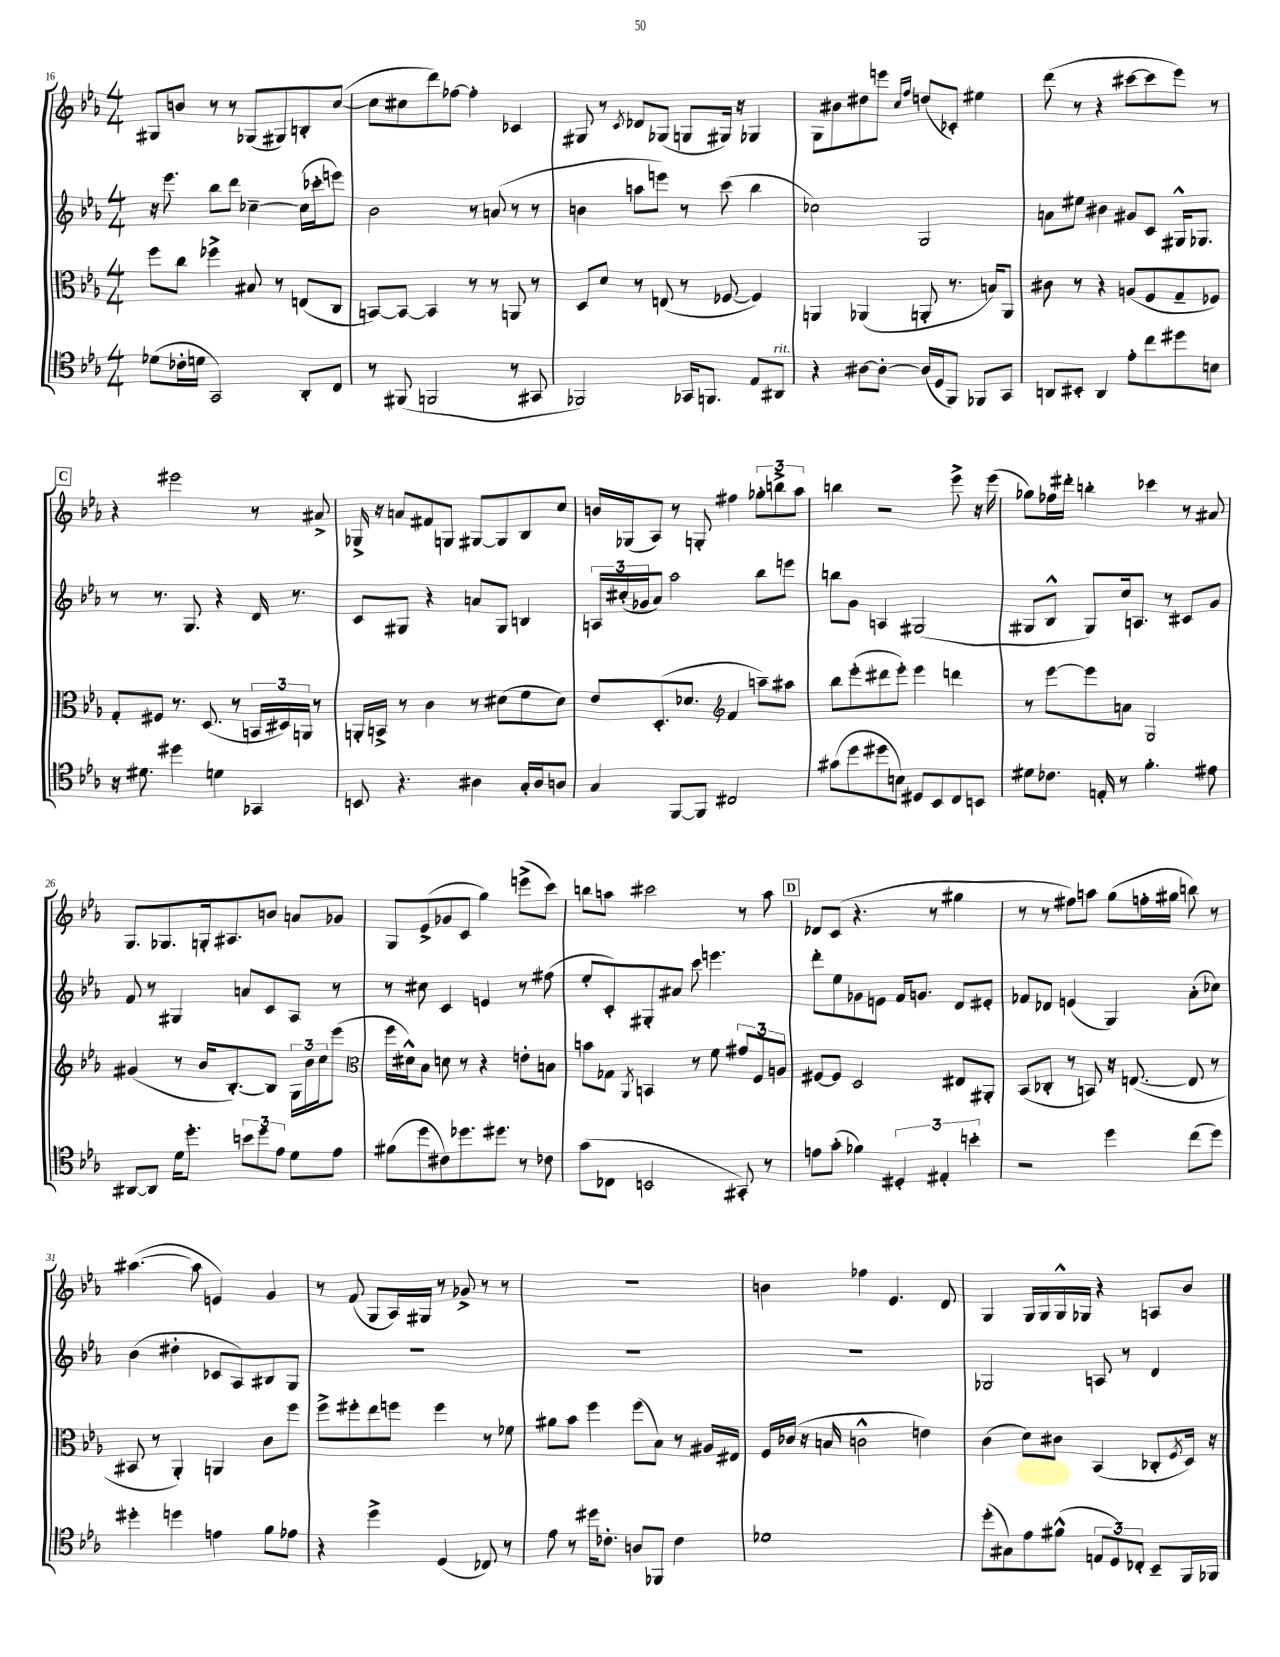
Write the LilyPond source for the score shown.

<<
\new StaffGroup <<
\new Staff = "s0" {
    \clef treble \key ees \major \numericTimeSignature \time 4/4
    gis8 b'8 r8 r8 ges8( gis8) b8-. c''8~( |
    c''8 cis''8 d'''8) fes''8~ fes''4-. ces'4 |
    gis8 r8 \acciaccatura { c'8 } des'8 ges8( g8 gis16) r16 ges4 |
    g8 bis'8 dis''8 e'''8 \grace { c''16 f''16 } d''8( ces'8-.) eis''4 |
    d'''8( r8 r4 cis'''8~ cis'''8 ees'''8) r8 |
    \mark \markup { \box "C" } r4 eis'''2 r8 ais'8-> |
    ges16-> r16 a'8 fis'8 g8 gis8~ gis8 bes8 c''8 |
    b'16 ges16( aes8) r8 g8-. fis''4 \tuplet 3/2 { ges''8-. b''8-> aes''8 } |
    b''4 r2 ees'''8-> r16 ees'''16( |
    ges''8) fes''16 dis'''16-. b''4-. ces'''4 r8 ais'8 |
    g8. ges8. g16-. ais8. b'8 a'8 ges'8 |
    g8 ees'8->( ges'8 c'8 g''4) e'''8->( c'''8) |
    b''8 a''8 cis'''2 r8 a''8 |
    \mark \markup { \box "D" } des'8 c'8( r4. r8 gis''4 |
    r8 r8 fis''8) a''8 g''8( f''16-. gis''16 b''8) r8 |
    ais''4.~( ais''8 e'4) g'4 |
    r8 f'8( g8 aes16) gis16 r8 ges'8-> r8 r8 |
    r1 |
    b'4 fes''4 ees'4. d'8 |
    g4 g16 g16 g16-^ ges16 r4 a8 bes'8 \bar "|." |
}
\new Staff = "s1" {
    \clef treble \key ees \major \numericTimeSignature \time 4/4
    r16 ees'''8. bes''8 d'''8 ces''4~-- ces''16( ces'''16-. e'''8) |
    bes'2 r8 a'8( r8 r8 |
    b'4 a''8 e'''8) r8 c'''8( bes''4 |
    ces''2) g2 |
    a'8 eis''8 bis'4 gis'8 c'8 gis16-^ ges8. |
    \mark \markup { \box "C" } r8 r8. g8. r4 d'16 r8. |
    c'8 gis8 r4 a'8 gis8 b4 |
    \tuplet 3/2 { a16 cis''16-.( ges'16 } aes'8) aes''2 bes''8 e'''8 |
    b''8 g'8 a4 gis2( |
    gis8 bes8-^ gis8) c''16 a8. r8 cis'8 g'8 |
    f'8 r8 gis4 a'8 c'8 aes8 r8 |
    r8 cis''8 c'4 e'4 r8 fis''8( |
    ees''8-. c'8-.) gis8-. ais'8 c'''8 e'''4. |
    \mark \markup { \box "D" } d'''8-. ees''8 ges'8 e'8 f'16 g'8. d'8 eis'8-. |
    fes'8 des'8 e'4( g4) aes'8-.( ces''8) |
    bes'4( dis''4-. ces'8 aes8) bis8 g8 |
    R1 |
    R1 |
    R1 |
    ges2 a8 r8 d'4 \bar "|." |
}
\new Staff = "s2" {
    \clef alto \key ees \major \numericTimeSignature \time 4/4
    f''8 c''8 fes''4-> bis8 r8 e8( c8 |
    b,8~) b,8~ b,4 r8 r8 a,8 r8 |
    d8 d'8 r8 e8( r8 fes8~ fes4) |
    a,4 aes,4( a,8-. r8. b16) a,8 |
    cis'8 r8 r4 a8( f8 g8-- fes8) |
    \mark \markup { \box "C" } g8-. fis8 r8. d8.( r8 \tuplet 3/2 { b,16 dis16) a,16 } r8 |
    a,16-. b,16-> r8 c'4 r8 dis'8( f'8 dis'8) |
    ees'8 d8.-.( des'8. \clef treble f'4 a''8--) ais''8 |
    bes''8 ees'''8-.( dis'''8 ees'''8-.) ees'''4 d'''4 |
    r8 ees'''8~ ees'''8 a'8 g2 |
    gis'4( r8 bes'16 bes8.~-.) bes8 \tuplet 3/2 { g16 bes'16 c''16 } ees'''8( |
    \clef alto f''16 dis'16-^) bes8 d'8 r8 r4 e'8-. b8 |
    b'8 ges8 \acciaccatura { aes,8 } b,4 r8 f'8 \tuplet 3/2 { gis'8 f8 a8 } |
    \mark \markup { \box "D" } fis8~ fis8 d2 eis8 ais,8-. |
    bes,8( ces8-. r8 b,8) r16 e8.~( e8 r8 |
    bis,8 r8 aes,4-.) a,4 c'8 f''8 |
    f''8-> fis''8-. ees''8 f''8 f''4 r8 fes'8 |
    ais'8 bes'8 f''4 f''8( bes8) r8 ais16 eis16 |
    f16 ces'16( r16 b16 c'2-^ e'4) |
    c'4( d'8) cis'8 bes,4( ces8-. \acciaccatura { f8 } d16) r16 \bar "|." |
}
\new Staff = "s3" {
    \clef tenor \key ees \major \numericTimeSignature \time 4/4
    des'8( ces'16-. d'16 g,2) aes,8-. c8 |
    r8 fis,8( f,2 r8 gis,8 |
    fes,2) ges,16 f,8. ees8 ais,8^\markup { \italic "rit." } |
    r4 ais8~ ais8~-. ais16( d16 f,8) fes,8 g,8 |
    a,8 bis,8-. a,4 ees'8-. c''8 dis''8 b8 |
    \mark \markup { \box "C" } r16 dis'8. dis''4 d'4 ges,4 |
    b,8 r4. ais4 g16-. ais16 a8 |
    g4 f,8~ f,8 cis2 |
    gis'8( d''8 dis''8 b8) dis8 bes,8 c8 b,8 |
    dis'8 ces'8. e16-. r8 f'4.-. eis'8 |
    ais,8~ ais,8 d'16 d''8.-. \tuplet 3/2 { b'8 d''8 ees'8 } d'8 ees'8 |
    fis'8( d''8 cis'8) des''8. dis''8. r8 ces'8 |
    g'8( ces8 b,2 gis,8-.) r8 |
    \mark \markup { \box "D" } e'8 g'8-.( fes'4) \tuplet 3/2 { dis4-. eis4-. b'4-. } |
    r2 d''4 c''8( d''8) |
    dis''4-. d''4 e'4 f'8 ees'8 |
    r4 d''4-> d4( ces8) r8 |
    ees'8 r8 dis''16 ces'8.-. a8 fes,8 ces'4 |
    des'1 |
    d''8-.( gis8) ees'8 fis'8-^( \tuplet 3/2 { e8 d8) ces8-. } bes,8-- f,16 fes,16 \bar "|." |
}
>>
>>
\layout { \context { \Score currentBarNumber = #16 } }
